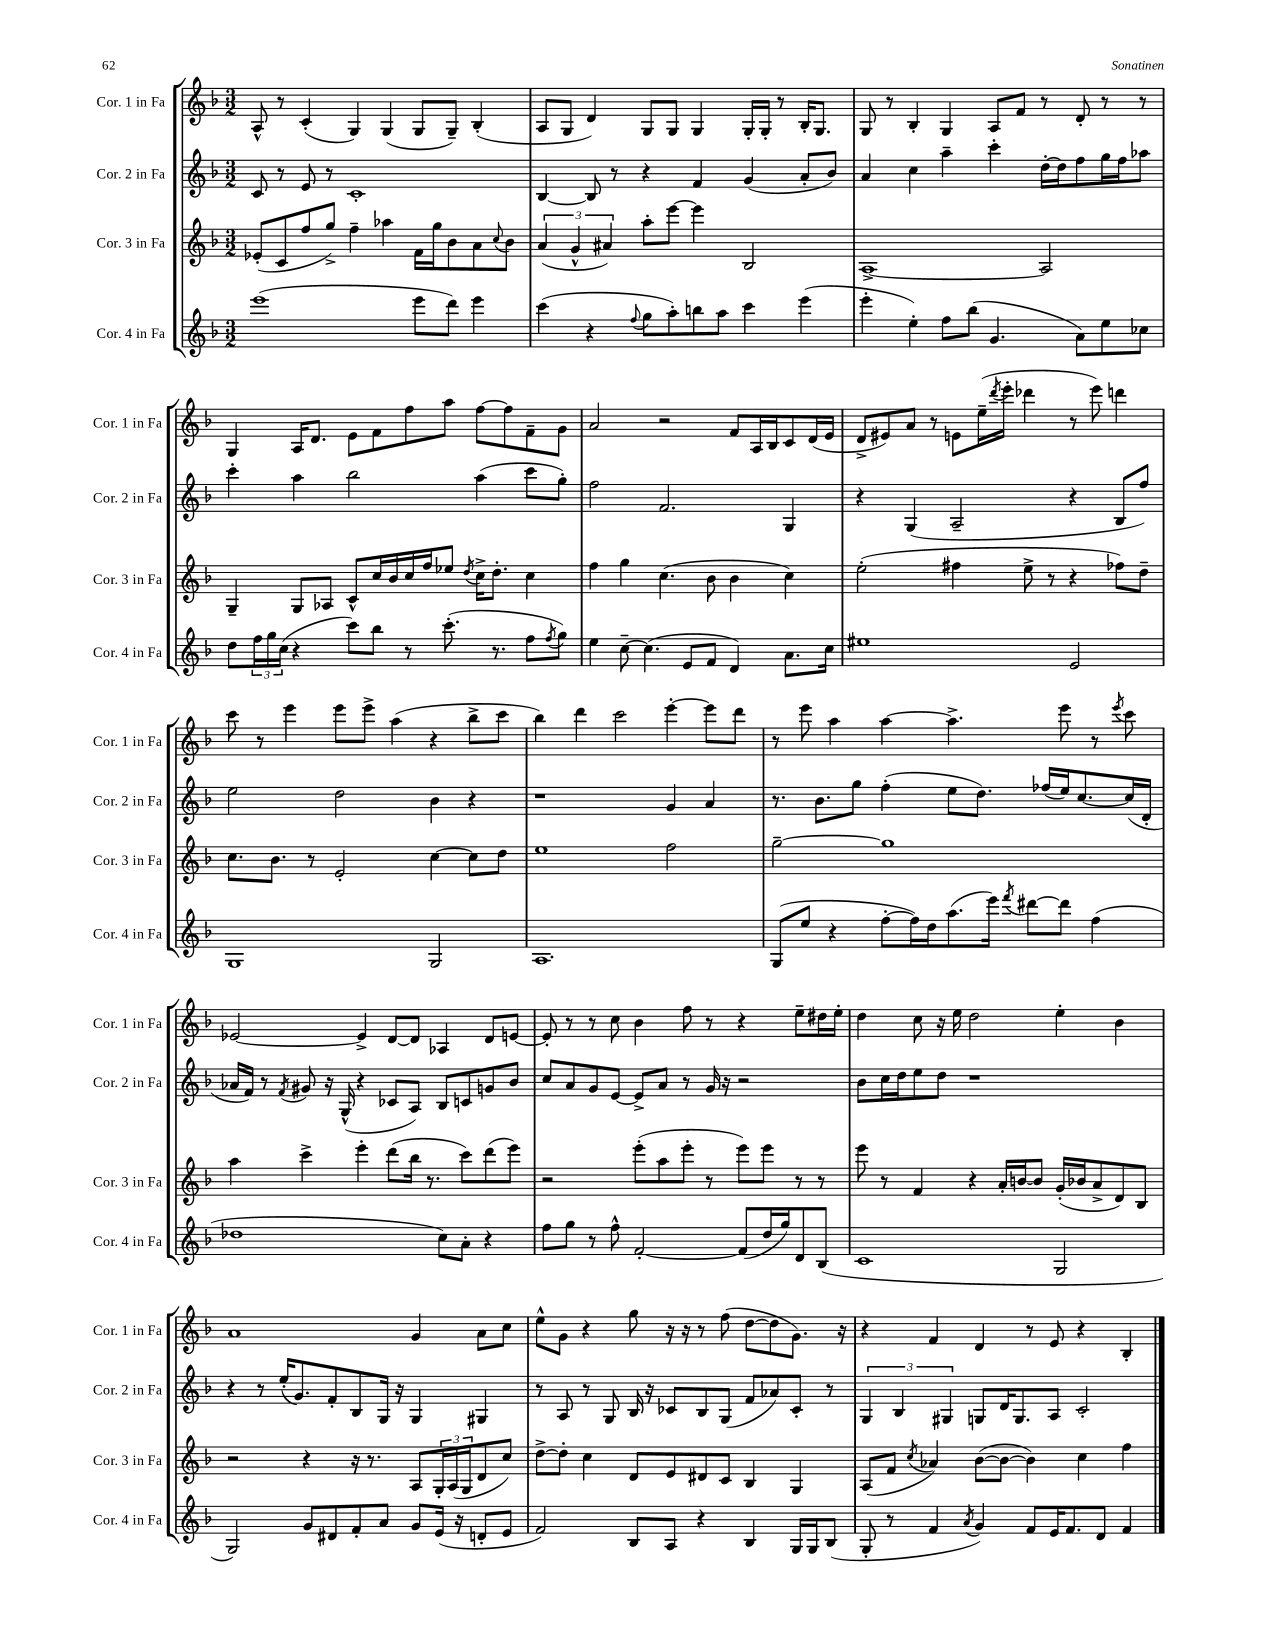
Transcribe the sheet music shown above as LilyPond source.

<<
\new StaffGroup <<
\new Staff = "s0" \with { instrumentName = "Cor. 1 in Fa" shortInstrumentName = "Cor. 1 in Fa" } {
    \clef treble \key f \major \numericTimeSignature \time 3/2
    a8-^ r8 c'4-.( g4) g4( g8 g8--) bes4-.( |
    a8 g8 d'4) g8 g8 g4 g16-. g16-. r8 bes16-. g8. |
    g8 r8 bes4-. g4 a8 f'8 r8 d'8-. r8 r8 |
    g4 a16 d'8. e'8 f'8 f''8 a''8 f''8~ f''8 f'8-- g'8 |
    a'2 r2 f'8 a16 bes16 c'8 d'16( e'16 |
    d'8-> eis'8) a'8 r8 e'8 e''16--( \acciaccatura { d'''8 } e'''16-. des'''4 r8 e'''8) d'''4 |
    c'''8 r8 e'''4 e'''8 e'''8-> a''4( r4 bes''8-> c'''8 |
    bes''4) d'''4 c'''2 e'''4~-. e'''8 d'''8 |
    r8 e'''8 a''4 a''4~ a''4.-> e'''8 r8 \acciaccatura { e'''8 } c'''8 |
    ees'2~ ees'4-> d'8~ d'8 aes4 d'8 e'8~ |
    e'8-. r8 r8 c''8 bes'4 f''8 r8 r4 e''8-- dis''16 e''16-. |
    d''4 c''8 r16 e''16 d''2 e''4-. bes'4 |
    a'1 g'4 a'8 c''8 |
    e''8-^ g'8 r4 g''8 r16 r16 r8 f''8( d''8~ d''8 g'8.) r16 |
    r4 f'4 d'4 r8 e'8 r4 bes4-. \bar "|." |
}
\new Staff = "s1" \with { instrumentName = "Cor. 2 in Fa" shortInstrumentName = "Cor. 2 in Fa" } {
    \clef treble \key f \major \numericTimeSignature \time 3/2
    c'8 r8 e'8 r8 c'1-. |
    bes4~ bes8 r8 r4 f'4 g'4( a'8-. bes'8) |
    a'4 c''4 a''4-- c'''4-. d''16~-. d''16 f''8 g''16 f''16 aes''8 |
    c'''4-. a''4 bes''2 a''4( c'''8 g''8-.) |
    f''2 f'2. g4 |
    r4 g4( a2-- r4 bes8 f''8) |
    e''2 d''2 bes'4 r4 |
    r1 g'4 a'4 |
    r8. bes'8. g''8 f''4-.( e''8 d''8.) fes''16( e''16) c''8.~ c''16( d'16-. |
    aes'16 f'16) r8 \acciaccatura { f'8 } gis'8 r16 g16-^( r4 ces'8 a8) bes8 c'8 g'8 bes'8 |
    c''8 a'8 g'8 e'8~ e'8-> a'8 r8 g'16 r16 r2 |
    bes'8 c''16 d''16 e''8 d''8 r1 |
    r4 r8 e''16-.( g'8.) f'8-. bes8 g16 r16 g4 gis4 |
    r8 a8 r8 g8 bes16 r16 ces'8 bes8 g8( f'8 aes'8) ces'8-. r8 |
    \tuplet 3/2 { g4 bes4 gis4 } g8 d'16 g8. a8 c'2-. \bar "|." |
}
\new Staff = "s2" \with { instrumentName = "Cor. 3 in Fa" shortInstrumentName = "Cor. 3 in Fa" } {
    \clef treble \key f \major \numericTimeSignature \time 3/2
    ees'8-.( c'8 f''8 g''8->) f''4-- aes''4 f'16 g''16 bes'8 a'8 \appoggiatura { c''8 } bes'8 |
    \tuplet 3/2 { a'4( g'4-^ ais'4) } a''8-. e'''8~ e'''4 bes2 |
    a1~-> a2 |
    g4-- g8 aes8 c'8-^ c''16 bes'16 c''16 f''16 ees''8 \acciaccatura { d''8 } c''16-> d''8.-. c''4 |
    f''4 g''4 c''4.( bes'8 bes'4 c''4) |
    e''2-.( fis''4 e''8-> r8 r4 fes''8) d''8-- |
    c''8. bes'8. r8 e'2-. c''4~ c''8 d''8 |
    e''1 f''2 |
    g''2~-- g''1 |
    a''4 c'''4-> e'''4-. d'''8( bes''16 r8. c'''8) d'''8( e'''8) |
    r2 e'''8-.( a''8 e'''8-. r8 e'''8) e'''8 r8 r8 |
    e'''8 r8 f'4 r4 a'16-. b'16~ b'8 g'16-.( bes'16 a'8-> d'8) bes8 |
    r2 r4 r16 r8. a8 \tuplet 3/2 { g16-. a16( g16 } d'8 c''8) |
    d''8~-> d''8-. c''4 d'8 e'8 dis'8 c'8 bes4 g4 |
    a8( f'8 \acciaccatura { c''8 } aes'4) bes'8~( bes'8~ bes'4) c''4 f''4 \bar "|." |
}
\new Staff = "s3" \with { instrumentName = "Cor. 4 in Fa" shortInstrumentName = "Cor. 4 in Fa" } {
    \clef treble \key f \major \numericTimeSignature \time 3/2
    e'''1( e'''8 d'''8) e'''4 |
    c'''4( r4 \appoggiatura { f''8 } g''8 a''8-.) b''8 a''8 c'''4 e'''4( |
    e'''4-. e''4-.) f''8 bes''8( g'4. a'8) e''8 ces''8 |
    d''8 \tuplet 3/2 { f''16 g''16 c''16( } r4 c'''8) bes''8 r8 c'''8.-.( r8. f''8 \acciaccatura { f''8 } g''8) |
    e''4 c''8~-- c''4.( e'8 f'8 d'4) a'8. c''16 |
    eis''1 e'2 |
    g1 g2 |
    a1. |
    g8( e''8 r4 f''8~-. f''16) d''16 a''8.( e'''16) \acciaccatura { f'''8 } dis'''8~ dis'''8 f''4( |
    des''1 c''8) a'8-. r4 |
    f''8 g''8 r8 f''8-^ f'2~-. f'8( d''16 g''16) d'8 bes8( |
    c'1 g2 |
    g2) g'8 dis'8 f'8-. a'8 g'8 e'16( r16 d'8-. e'8 |
    f'2) bes8 a8 r4 bes4 g16 g16 bes8( |
    g8-. r8 f'4 \acciaccatura { a'8 } g'4) f'8 e'16 f'8. d'8 f'4 \bar "|." |
}
>>
>>
\layout { \context { \Score \remove "Bar_number_engraver" } }
